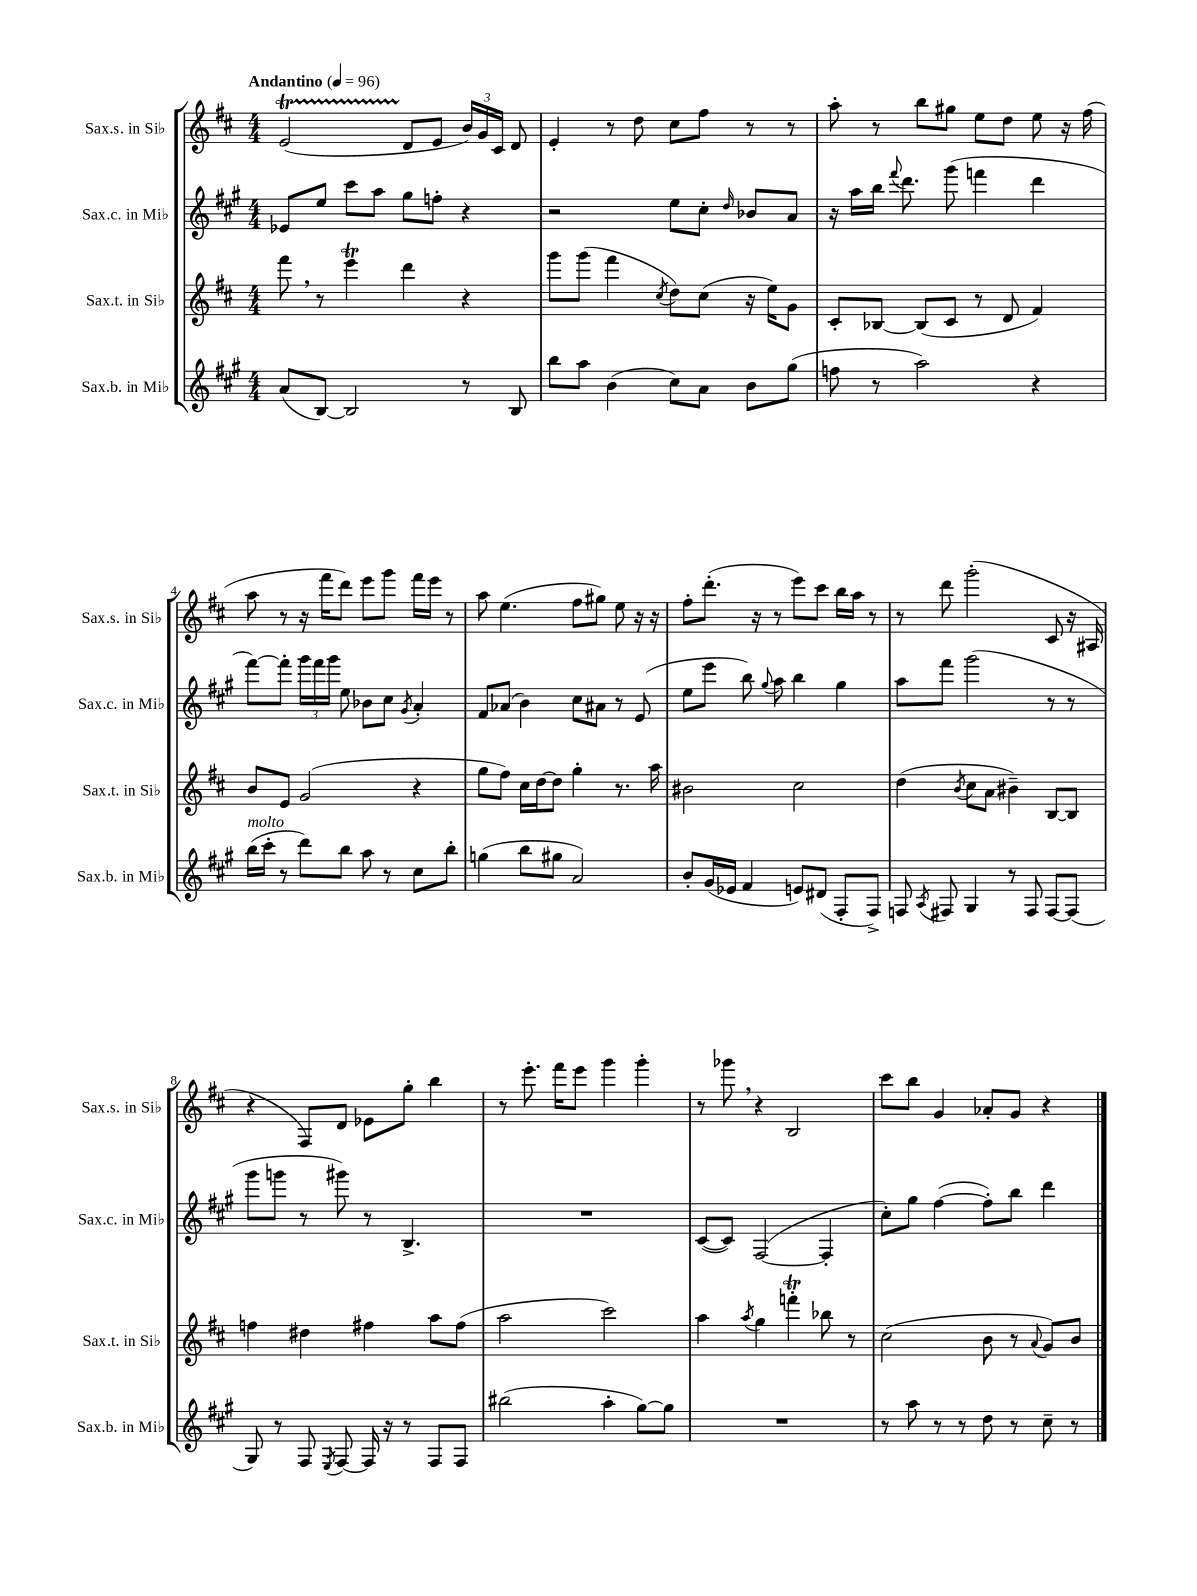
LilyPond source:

<<
\new StaffGroup <<
\new Staff = "s0" \with { instrumentName = "Sax.s. in Sib" shortInstrumentName = "Sax.s. in Sib" } {
    \clef treble \key d \major \numericTimeSignature \time 4/4 \tempo "Andantino" 4 = 96
    \autoBeamOff e'2\startTrillSpan( d'8[\stopTrillSpan e'8] \tuplet 3/2 { b'16[) g'16 cis'16] } d'8 |
    e'4-. r8 d''8 cis''8[ fis''8] r8 r8 |
    a''8-. r8 b''8[ gis''8] e''8[ d''8] e''8 r16 fis''16( |
    a''8 r8 r16 fis'''16[ d'''8]) e'''8[ g'''8] fis'''16[ e'''16] r8 |
    a''8 e''4.( fis''8[ gis''8]) e''8 r16 r16 |
    fis''8[-. d'''8.]-.( r16 r8 e'''8[) cis'''8] b''16[ a''16] r8 |
    r8 d'''8 g'''2-.( cis'8 r16 ais16 |
    r4 fis8[) d'8] ees'8[ g''8]-. b''4 |
    r8 e'''8.-. fis'''16[ e'''8] g'''4 g'''4-. |
    r8 ges'''8 \breathe r4 b2 |
    cis'''8[ b''8] g'4 aes'8[-. g'8] r4 \bar "|." |
}
\new Staff = "s1" \with { instrumentName = "Sax.c. in Mib" shortInstrumentName = "Sax.c. in Mib" } {
    \clef treble \key a \major \numericTimeSignature \time 4/4
    \autoBeamOff ees'8[ e''8] cis'''8[ a''8] gis''8[ f''8]-. r4 |
    r2 e''8[ cis''8]-. \grace { d''16 } bes'8[ a'8] |
    r16 a''16[ b''16] \appoggiatura { fis'''8 } d'''8. gis'''8( f'''4 d'''4 |
    fis'''8[~) fis'''8]-. \tuplet 3/2 { gis'''16[ fis'''16 gis'''16] } e''8 bes'8[ cis''8] \acciaccatura { gis'8 } a'4-. |
    fis'8[ aes'8]( b'4) cis''8[ ais'8] r8 e'8( |
    e''8[ e'''8] b''8) \appoggiatura { gis''8 } a''8 b''4 gis''4 |
    a''8[ fis'''8] gis'''2( r8 r8 |
    gis'''8[ g'''8] r8 gis'''8) r8 b4.-> |
    R1 |
    cis'8[~( cis'8]) fis2~( fis4-. |
    cis''8[-.) gis''8] fis''4~( fis''8[-.) b''8] d'''4 \bar "|." |
}
\new Staff = "s2" \with { instrumentName = "Sax.t. in Sib" shortInstrumentName = "Sax.t. in Sib" } {
    \clef treble \key d \major \numericTimeSignature \time 4/4
    \autoBeamOff fis'''8 \breathe r8 e'''4\trill d'''4 r4 |
    g'''8[ g'''8]( fis'''4 \acciaccatura { cis''8 } d''8[) cis''8]( r16 e''16[) g'8] |
    cis'8[-. bes8]~ bes8[( cis'8] r8 d'8 fis'4) |
    b'8[ e'8] g'2( r4 |
    g''8[ fis''8]) cis''16[ d''16~ d''8] g''4-. r8. a''16 |
    bis'2 cis''2 |
    d''4( \acciaccatura { b'8 } cis''8[ a'8] bis'4--) b8[~ b8] |
    f''4 dis''4 fis''4 a''8[ fis''8]( |
    a''2 cis'''2) |
    a''4 \acciaccatura { a''8 } g''4 f'''4-.\trill bes''8 r8 |
    cis''2( b'8 r8 \appoggiatura { a'8 } g'8[) b'8] \bar "|." |
}
\new Staff = "s3" \with { instrumentName = "Sax.b. in Mib" shortInstrumentName = "Sax.b. in Mib" } {
    \clef treble \key a \major \numericTimeSignature \time 4/4
    \autoBeamOff a'8[( b8]~) b2 r8 b8 |
    b''8[ a''8] b'4( cis''8[) a'8] b'8[ gis''8]( |
    f''8 r8 a''2) r4 |
    b''16[^\markup { \italic "molto" }( cis'''16]-. r8 d'''8[) b''8] a''8 r8 cis''8[ b''8]-. |
    g''4( b''8[ gis''8] a'2) |
    b'8[-. gis'16( ees'16] fis'4 e'8[) dis'8]( fis8[-. fis8]->) |
    f8 \acciaccatura { a8 } fis8 gis4 r8 fis8 fis8[~ fis8]( |
    gis8) r8 fis8 \acciaccatura { e8 } fis8~ fis16 r16 r8 fis8[ fis8] |
    bis''2( a''4-. gis''8[~) gis''8] |
    R1 |
    r8 a''8 r8 r8 d''8 r8 cis''8-- r8 \bar "|." |
}
>>
>>
